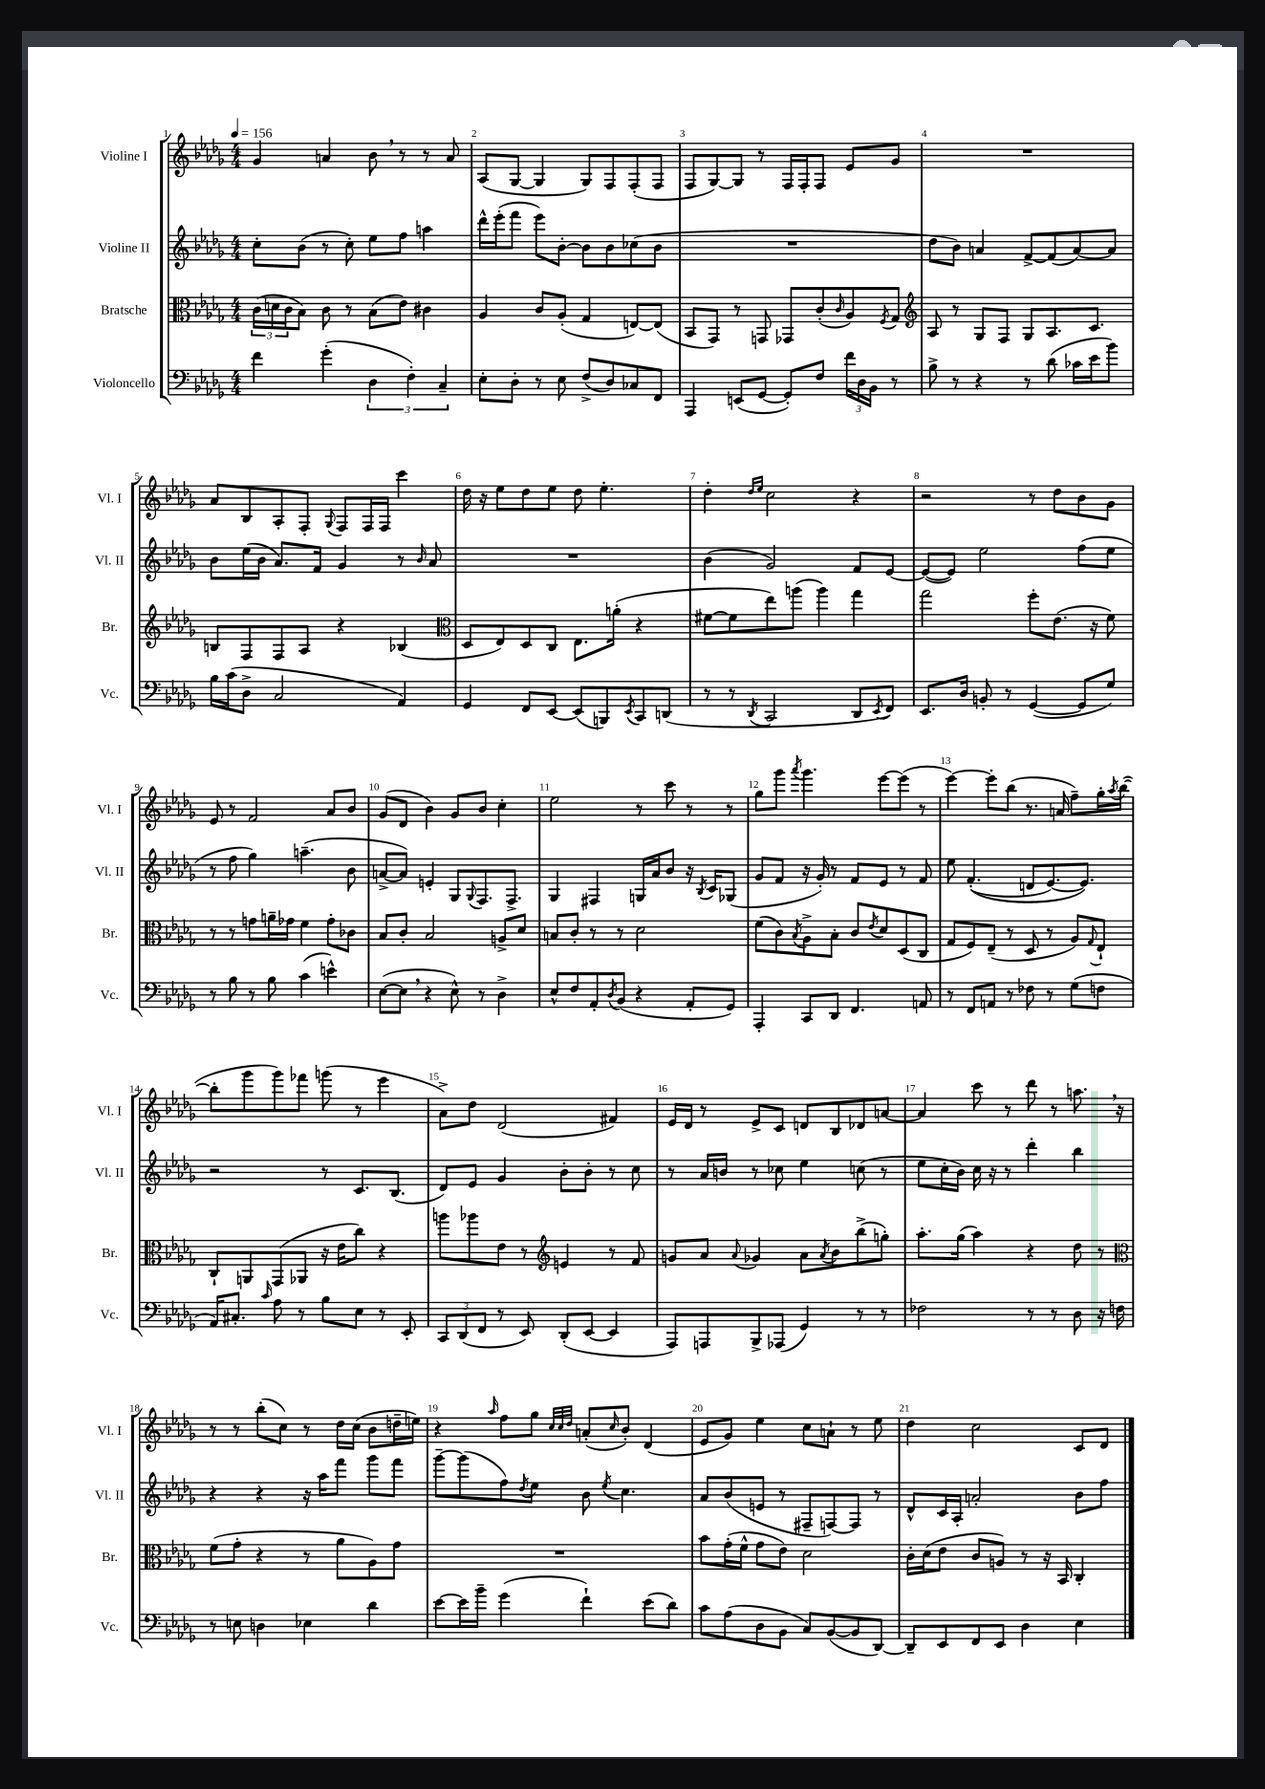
<<
\new StaffGroup <<
\new Staff = "s0" \with { instrumentName = "Violine I" shortInstrumentName = "Vl. I" } {
    \clef treble \key des \major \numericTimeSignature \time 4/4 \tempo 4 = 156
    ges'4 a'4 bes'8 \breathe r8 r8 a'8 |
    aes8( ges8~ ges4 ges8) f8 f8-.( f8 |
    f8 ges8~) ges8 r8 f16 f16-. f8 ees'8 ges'8 |
    R1 |
    aes'8 bes8 aes8-. f8-. \appoggiatura { ges8 } f8 f16 f16 c'''4 |
    des''16 r16 ees''8 des''8 ees''8 des''8 ees''4.-. |
    des''4-. \grace { des''16 ees''16 } c''2 r4 |
    r2 r8 des''8 bes'8 ges'8 |
    ees'8 r8 f'2 aes'8 bes'8 |
    ges'8( des'8 bes'4) ges'8 bes'8 c''4-. |
    ees''2 r8 c'''8 r8 r8 |
    ges''8 ges'''8 \acciaccatura { aes'''8 } ges'''4. ees'''8~ ees'''8( r8 |
    ees'''4~) ees'''8-. bes''8( r8. a'16 f''8--) ges''16-. \acciaccatura { aes''8 } bes''16~( |
    bes''8-. ges'''8 ges'''8) fes'''8 g'''8( r8 ees'''4 |
    aes'8->) des''8 des'2( fis'4) |
    ees'16 des'16 r8 ees'8-> c'8 d'8 bes8 des'8 a'8~ |
    a'4 c'''8 r8 des'''8 r8 a''8. \breathe r16 |
    r8 r8 bes''8-.( c''8) r8 des''16 c''16( bes'8 d''16-- e''16) |
    r4 \grace { aes''16 } f''8 ges''8 \grace { c''32 c''32 des''32 } a'8-.( \grace { c''16 } bes'8-.) des'4( |
    ees'8 ges'8) ees''4 c''8 a'8-! r8 ees''8 |
    des''4 c''2 c'8 des'8 \bar "|." |
}
\new Staff = "s1" \with { instrumentName = "Violine II" shortInstrumentName = "Vl. II" } {
    \clef treble \key des \major \numericTimeSignature \time 4/4
    c''8-. bes'8( r8 c''8-.) ees''8 f''8 a''4 |
    des'''16-^ ees'''16-.( f'''8 ees'''8) bes'8~-. bes'8 bes'8 ces''8( bes'8 |
    R1 |
    des''8 bes'8) a'4 f'8~-> f'8( a'8~) a'8 |
    bes'8 ees''16( bes'16 aes'8.) f'16 ges'4 r8 \grace { bes'16 } aes'8 |
    R1 |
    bes'4( ges'2) f'8 ees'8~ |
    ees'8~( ees'8) ees''2 f''8( ees''8 |
    r8 f''8 ges''4) a''4.--( bes'8 |
    a'8~-> a'8) e'4-. ges8 \appoggiatura { ges8 } f8. f8.-> |
    ges4 fis4 g16 aes'16 bes'8 r16 \acciaccatura { bes8 } c'16 ges8( |
    ges'8 f'8 r16 ges'16-.) r8 f'8 ees'8 r8 f'8 |
    ees''8 f'4.-.(\( d'8 ees'8.~) ees'8.\) |
    r2 r8 c'8. bes8.( |
    des'8) ees'8 ges'4 bes'8-. bes'8-. r8 c''8 |
    r8 aes'16 b'16 r8 ces''8 ees''4 c''8( r8 |
    ees''8 c''16-. bes'16) c''16 r16 r8 des'''4-. bes''4 |
    r4 r4 r16 aes''16 f'''8 ges'''8 f'''8 |
    ges'''8~-- ges'''8( f''8) \acciaccatura { des''8 } ees''8 bes'8 \acciaccatura { ees''8 } c''4. |
    aes'8 bes'8( e'8 r8 fis8-- f8~) f8 r8 |
    des'8-^ c'16 aes16-. a'2-. bes'8 f''8 \bar "|." |
}
\new Staff = "s2" \with { instrumentName = "Bratsche" shortInstrumentName = "Br." } {
    \clef alto \key des \major \numericTimeSignature \time 4/4
    \tuplet 3/2 { c'16( d'16 c'16 } bes8) c'8 r8 bes8( ees'8) cis'4 |
    aes4 c'8 aes8-.( ges4 e8~) e8( |
    bes,8 ges,8) r8 g,8 ges,8 c'8-.( \grace { c'16 } aes8) \acciaccatura { f8 } ges8 |
    \clef treble aes8 r8 ges8 f8 ges8 aes8. c'8. |
    b8 f8 f8 aes8 r4 bes4( |
    \clef alto des8 ees8) des8 c8 ees8. a'16-.( r4 |
    fis'8~ fis'8 ees''8) a''8( a''4) ges''4 |
    ges''2 f''8-. ees'8.( r16 f'8) |
    r8 r8 g'8 a'16-- ges'16 f'4 ges'8-. ces'8 |
    bes8 c'8-. bes2 a8-> des'8 |
    b8 c'8-. r8 r8 des'2 |
    f'8( c'8) \acciaccatura { bes8 } aes8-> bes8-. c'8 \acciaccatura { ees'8 } des'8 des8( c8 |
    ges8 f8) ees8--( r8 des8 r8 aes8) \appoggiatura { ges8 } ees8-! |
    c8-! a,8 ges,8( aes,8 r16 ees'16 c''8) r4 |
    a''8 aes''8 ees'8 r8 \clef treble e'4 r8 f'8 |
    g'8 aes'8 \appoggiatura { aes'8 } ges'4 aes'8 \acciaccatura { aes'8 } bes'8 bes''8->( g''8-.) |
    aes''8.-. ges''16( aes''4) r4 des''8 r8 |
    \clef alto f'8( ges'8-. r4 r8 aes'8 aes8) ges'8 |
    R1 |
    bes'8 ges'16-.( f'16-^ ges'8 ees'8) des'2 |
    c'16-. des'16( ees'8 c'8 a8) r8 r16 bes,16 c4-. \bar "|." |
}
\new Staff = "s3" \with { instrumentName = "Violoncello" shortInstrumentName = "Vc." } {
    \clef bass \key des \major \numericTimeSignature \time 4/4
    f'4 ges'4-.( \tuplet 3/2 { des4 f4-.) c4-- } |
    ees8-. des8-. r8 ees8 f8->( des8) ces8 f,8 |
    aes,,4 e,8( ges,8~ ges,8-.) f8 \tuplet 3/2 { f'16 des16 bes,16 } r8 |
    bes8-> r8 r4 r8 des'8( ces'16 ees'16 bes'8) |
    bes16 c'16( des8-> c2 aes,4) |
    ges,4 f,8 ees,8~ ees,8( b,,8) \acciaccatura { ees,8 } c,8 d,8( |
    r8 r8 \acciaccatura { des,8 } c,2 des,8 \acciaccatura { ees,8 } f,8) |
    ees,8. des16 b,8-. r8 ges,4~( ges,8 ges8) |
    r8 bes8 r8 bes8 c'4( e'4-^) |
    ees8~( ees8 \breathe r4 ees8-^) r8 des4-> |
    ees8-^ f8 aes,8-. \acciaccatura { des8 } bes,8( r4 aes,8-. ges,8) |
    aes,,4-. c,8 des,8 f,4. a,8 |
    r8 f,8 a,8 r8 fes8 r8 ges8( f8 |
    aes,16) cis8.-. \grace { c'16 } aes8 r8 bes8 ees8 r8 ees,8-. |
    \tuplet 3/2 { c,8 des,8( f,8 } r8 ees,8) des,8-.( ees,8~ ees,4 |
    aes,,8) a,,8 bes,,8-> aes,,8( ges,4) r8 r8 |
    fes2 r8 r8 des8 r16 f16 |
    r8 e8 d4 ees4 des'4 |
    ees'8~ ees'16 bes'16-- ges'4( f'4-!) ees'8( des'8) |
    c'8 aes8( des8 bes,8 c8) bes,8~( bes,8 des,8~) |
    des,8-- ees,8 f,8 ees,8 des4 ees4 \bar "|." |
}
>>
>>
\layout { \context { \Score \override BarNumber.break-visibility = ##(#f #t #t) barNumberVisibility = #all-bar-numbers-visible } }
